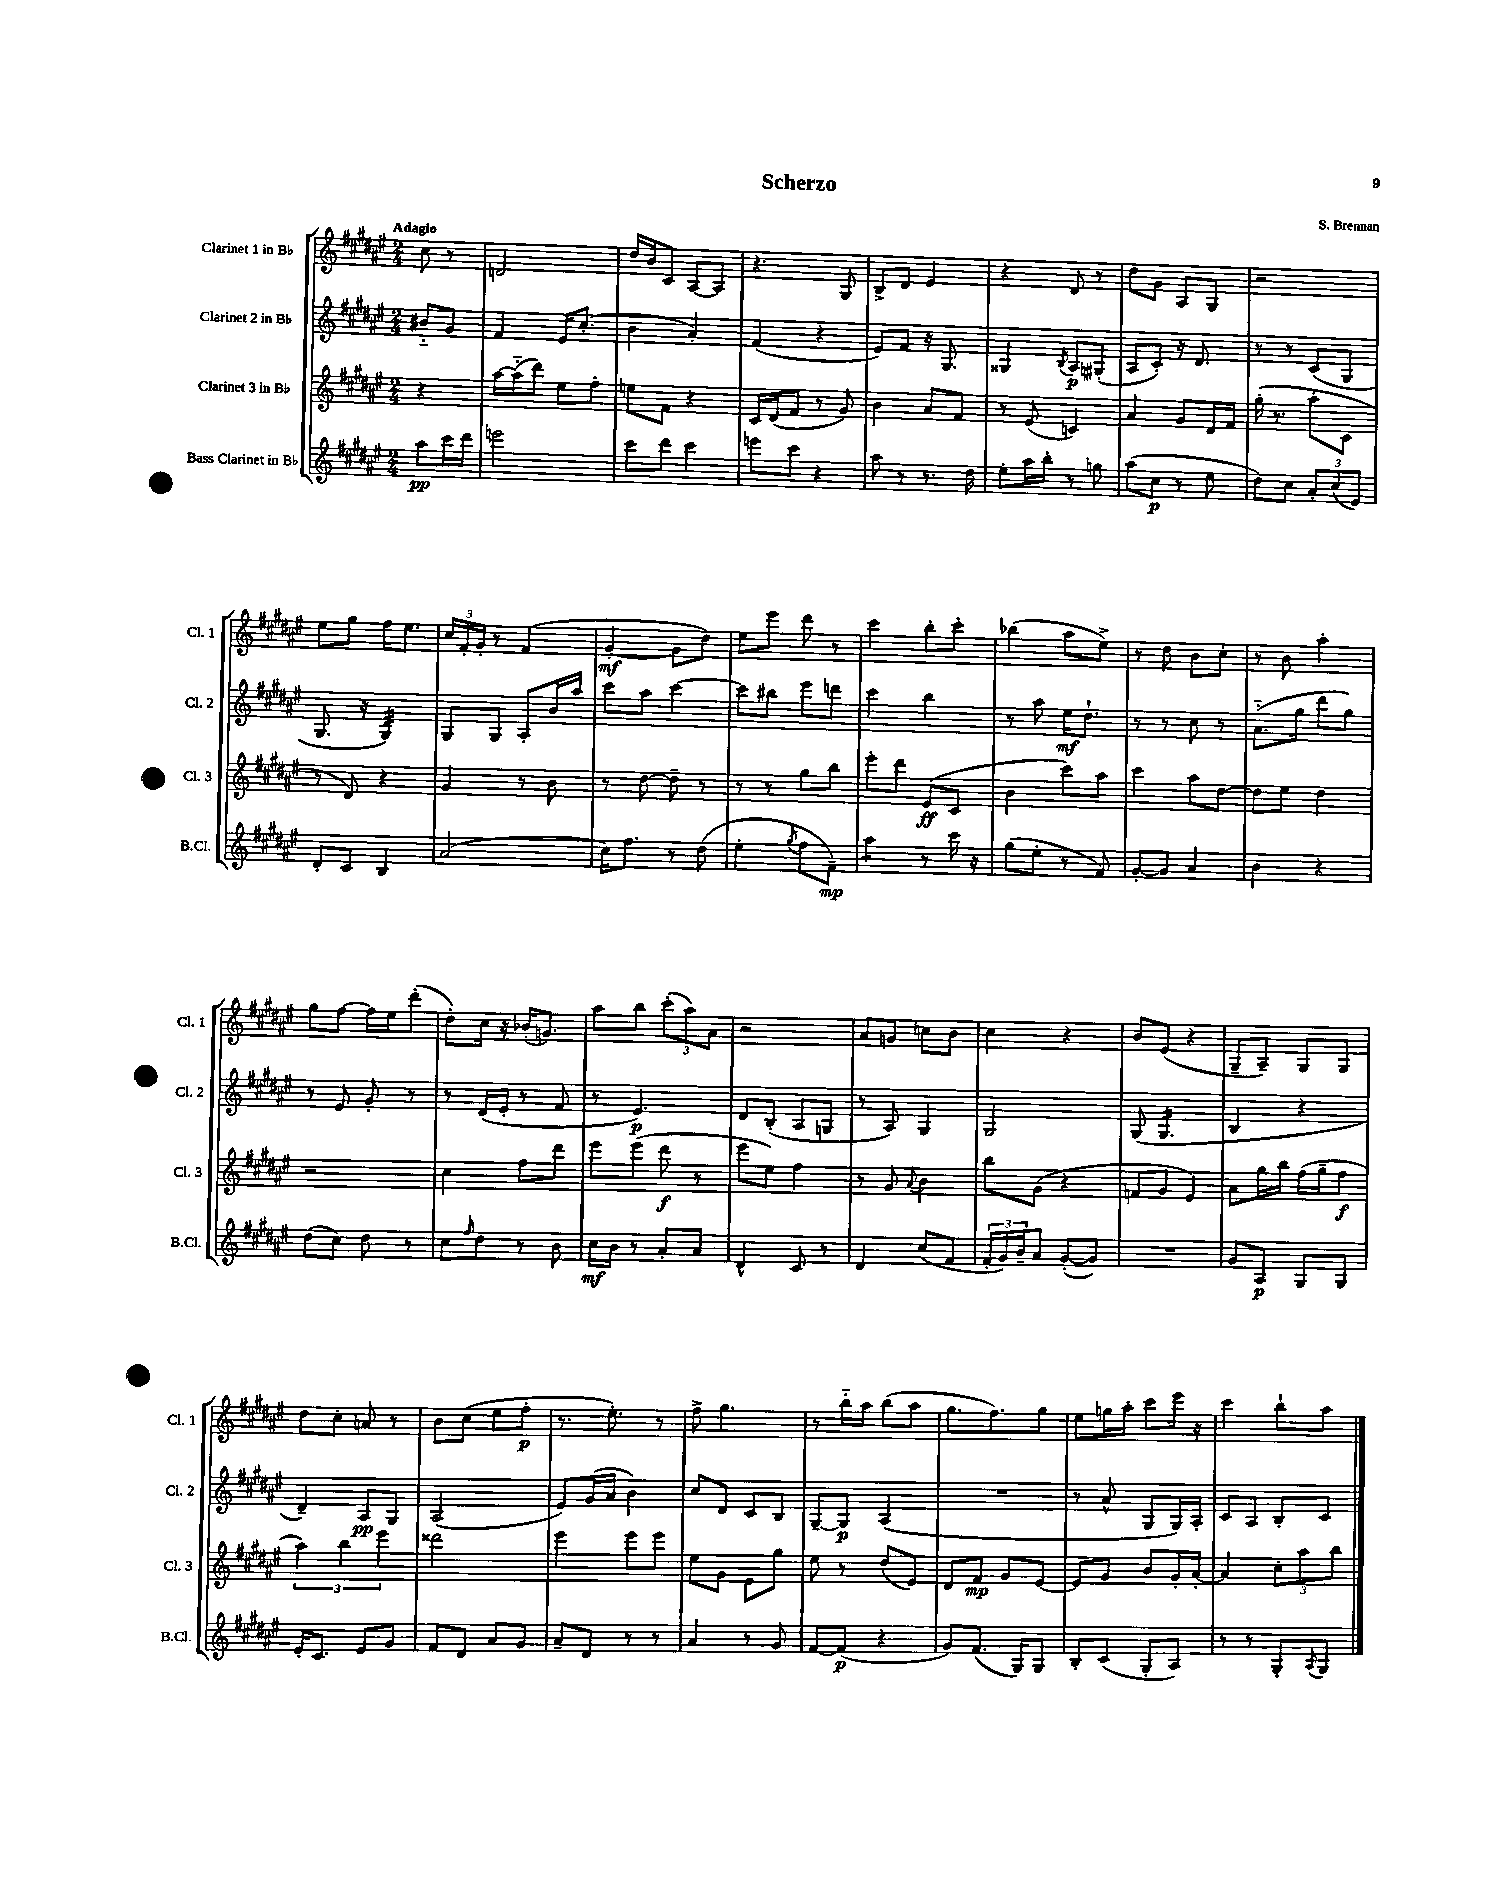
\header { title = "Scherzo" composer = "S. Brennan" }
<<
\new StaffGroup <<
\new Staff = "s0" \with { instrumentName = "Clarinet 1 in Bb" shortInstrumentName = "Cl. 1" } {
    \clef treble \key fis \major \numericTimeSignature \time 2/4 \partial 4 \tempo "Adagio"
    cis''8 r8 |
    d'2 |
    dis''16 b'16 cis'8 ais8~ ais8 |
    r4. gis8 |
    b8-> dis'8 eis'4 |
    r4 dis'8 r8 |
    dis''8 gis'8 ais8 gis8 |
    r2 |
    eis''8 gis''8 fis''16 eis''8. |
    \tuplet 3/2 { cis''16 fis'16-. gis'16-. } r8 fis'4( |
    gis'4~-.\mf gis'8 dis''8) |
    eis''8 eis'''8 dis'''8 r8 |
    cis'''4 b''8-. cis'''8-. |
    bes''4( ais''8 eis''8->) |
    r8 dis''8 b'8 cis''8-. |
    r8 b'8 ais''4-. |
    gis''8 fis''8~ fis''16 eis''16 dis'''8-.( |
    dis''8-.) cis''16 r16 bes'16-.( g'8.) |
    ais''8 b''8 \tuplet 3/2 { cis'''8-.( ais''8) ais'8 } |
    r2 |
    ais'8 g'8 c''8 b'8 |
    cis''4 r4 |
    b'8 eis'8( r4 |
    gis8-- ais8--) gis8 gis8 |
    dis''8 cis''8-. a'8 r8 |
    b'8 cis''8( eis''8 fis''8-.\p |
    r8. eis''8.-.) r8 |
    fis''8-> gis''4. |
    r8 b''16-_ ais''16 b''8( ais''8 |
    gis''8. fis''8.) gis''8 |
    eis''8 g''16 ais''16-. cis'''8 eis'''16 r16 |
    cis'''4 b''8-! ais''8 \bar "|." |
}
\new Staff = "s1" \with { instrumentName = "Clarinet 2 in Bb" shortInstrumentName = "Cl. 2" } {
    \clef treble \key fis \major \numericTimeSignature \time 2/4 \partial 4
    bis'8-_ gis'8 |
    fis'4 eis'16 cis''8.-.( |
    b'4 ais'4-.) |
    fis'4( r4 |
    eis'8) fis'8 r16 gis8. |
    gisis4 \acciaccatura { b8 } ais8\p gis8-.( |
    ais8 cis'8-.) r16 dis'8. |
    r8 r8 cis'8( gis8 |
    gis8. r16 gis4:32) |
    gis8 gis8 ais8-. b'16 ais''16 |
    cis'''8 ais''8 cis'''4~ |
    cis'''8 bis''8 eis'''8 d'''8 |
    cis'''4 b''4 |
    r8 ais''8 eis''16\mf dis''8.-! |
    r8 r8 cis''8 r8 |
    ais'8.-_( gis''16 dis'''8 gis''8) |
    r8 eis'8 gis'8-. r8 |
    r8 dis'16( eis'16-. r8 fis'8 |
    r8 eis'4.\p) |
    dis'8 b8-.( ais8 g8 |
    r8 ais8) gis4 |
    gis2 |
    gis8( gis4.:16 |
    b4 r4 |
    dis'4--) ais8\pp gis8 |
    ais2( |
    eis'8) gis'16( ais'16 b'4) |
    cis''8 dis'8 cis'8 b8 |
    gis8~-- gis8\p ais4( |
    R2 |
    r8 ais'8-^ gis8 gis16) ais16-. |
    cis'8 ais8 b8-. cis'8 \bar "|." |
}
\new Staff = "s2" \with { instrumentName = "Clarinet 3 in Bb" shortInstrumentName = "Cl. 3" } {
    \clef treble \key fis \major \numericTimeSignature \time 2/4 \partial 4
    r4 |
    ais''16~ ais''16-_( dis'''8) eis''8 fis''8-. |
    e''8 fis'8 r4 |
    cis'16 dis'16( fis'8 r8 gis'8) |
    b'4 ais'8 fis'8 |
    r8 eis'8( c'4) |
    ais'4 gis'8 dis'16 fis'16 |
    gis''16-.( r8. ais''8-. cis'8 |
    r8 dis'8) r4 |
    gis'4 r8 b'8 |
    r8 dis''8~ dis''8-- r8 |
    r8 r8 gis''8 b''8 |
    eis'''8-. dis'''8 eis'8\ff( cis'8 |
    b'4 cis'''8) ais''8 |
    cis'''4 ais''8 dis''8~ |
    dis''8 eis''8 dis''4 |
    r2 |
    cis''4 fis''8 dis'''8 |
    eis'''8 eis'''8( dis'''8\f r8 |
    eis'''8 eis''8) fis''4 |
    r8 gis'8 \appoggiatura { ais'8 } b'4 |
    b''8 gis'8( r4 |
    f'8 gis'8 eis'4) |
    ais'8 gis''16 b''16 fis''16( gis''16-- fis''8\f |
    \tuplet 3/2 { ais''4) b''4 eis'''4 } |
    disis'''2 |
    eis'''4 eis'''8 eis'''8 |
    eis''8 gis'8 eis'8 gis''8 |
    eis''8 r8 dis''8( eis'8) |
    dis'8 fis'8\mp gis'8 eis'8~ |
    eis'8 gis'8 b'8 gis'16-. ais'16~-. |
    ais'4 \tuplet 3/2 { cis''8-. ais''8 b''8 } \bar "|." |
}
\new Staff = "s3" \with { instrumentName = "Bass Clarinet in Bb" shortInstrumentName = "B.Cl." } {
    \clef treble \key fis \major \numericTimeSignature \time 2/4 \partial 4
    ais''8\pp cis'''16 dis'''16 |
    e'''2 |
    cis'''8 dis'''8 cis'''4 |
    e'''8 cis'''8 r4 |
    ais''8 r8 r8. dis''16 |
    eis''8-. ais''16 b''16-. r8 g''8 |
    ais''8( cis''8\p r8 eis''8 |
    dis''8) cis''8 \tuplet 3/2 { ais'8-. cis''8( eis'8) } |
    dis'8-. cis'8 b4 |
    ais'2( |
    cis''16) fis''8. r8 dis''8( |
    eis''4-. \acciaccatura { gis''8 } fis''8 fis'8--\mp) |
    ais''4:8 r8 cis'''16 r16 |
    gis''8( eis''8-. r8 fis'8) |
    gis'8~-. gis'8 ais'4 |
    b'4 r4 |
    dis''8( cis''8) dis''8 r8 |
    cis''8 \grace { fis''16 } dis''8 r8 b'8 |
    cis''16\mf b'16 r8 ais'8-. ais'8 |
    dis'4-^ cis'8 r8 |
    dis'4 cis''8( fis'8 |
    \tuplet 3/2 { fis'16-. gis'16) b'16-- } ais'8 gis'8~-.( gis'8) |
    R2 |
    gis'8 ais8\p gis8 gis8 |
    eis'16-. cis'8. eis'8 gis'8 |
    fis'8 dis'8 ais'8 gis'8 |
    ais'8-- dis'8 r8 r8 |
    ais'4 r8 gis'8 |
    fis'8~ fis'8\p( r4 |
    gis'8) fis'8.( gis16) gis8 |
    b8-. cis'8( gis8-. ais8) |
    r8 r8 gis8-. \acciaccatura { ais8 } gis8 \bar "|." |
}
>>
>>
\layout { \context { \Score \remove "Bar_number_engraver" } }
